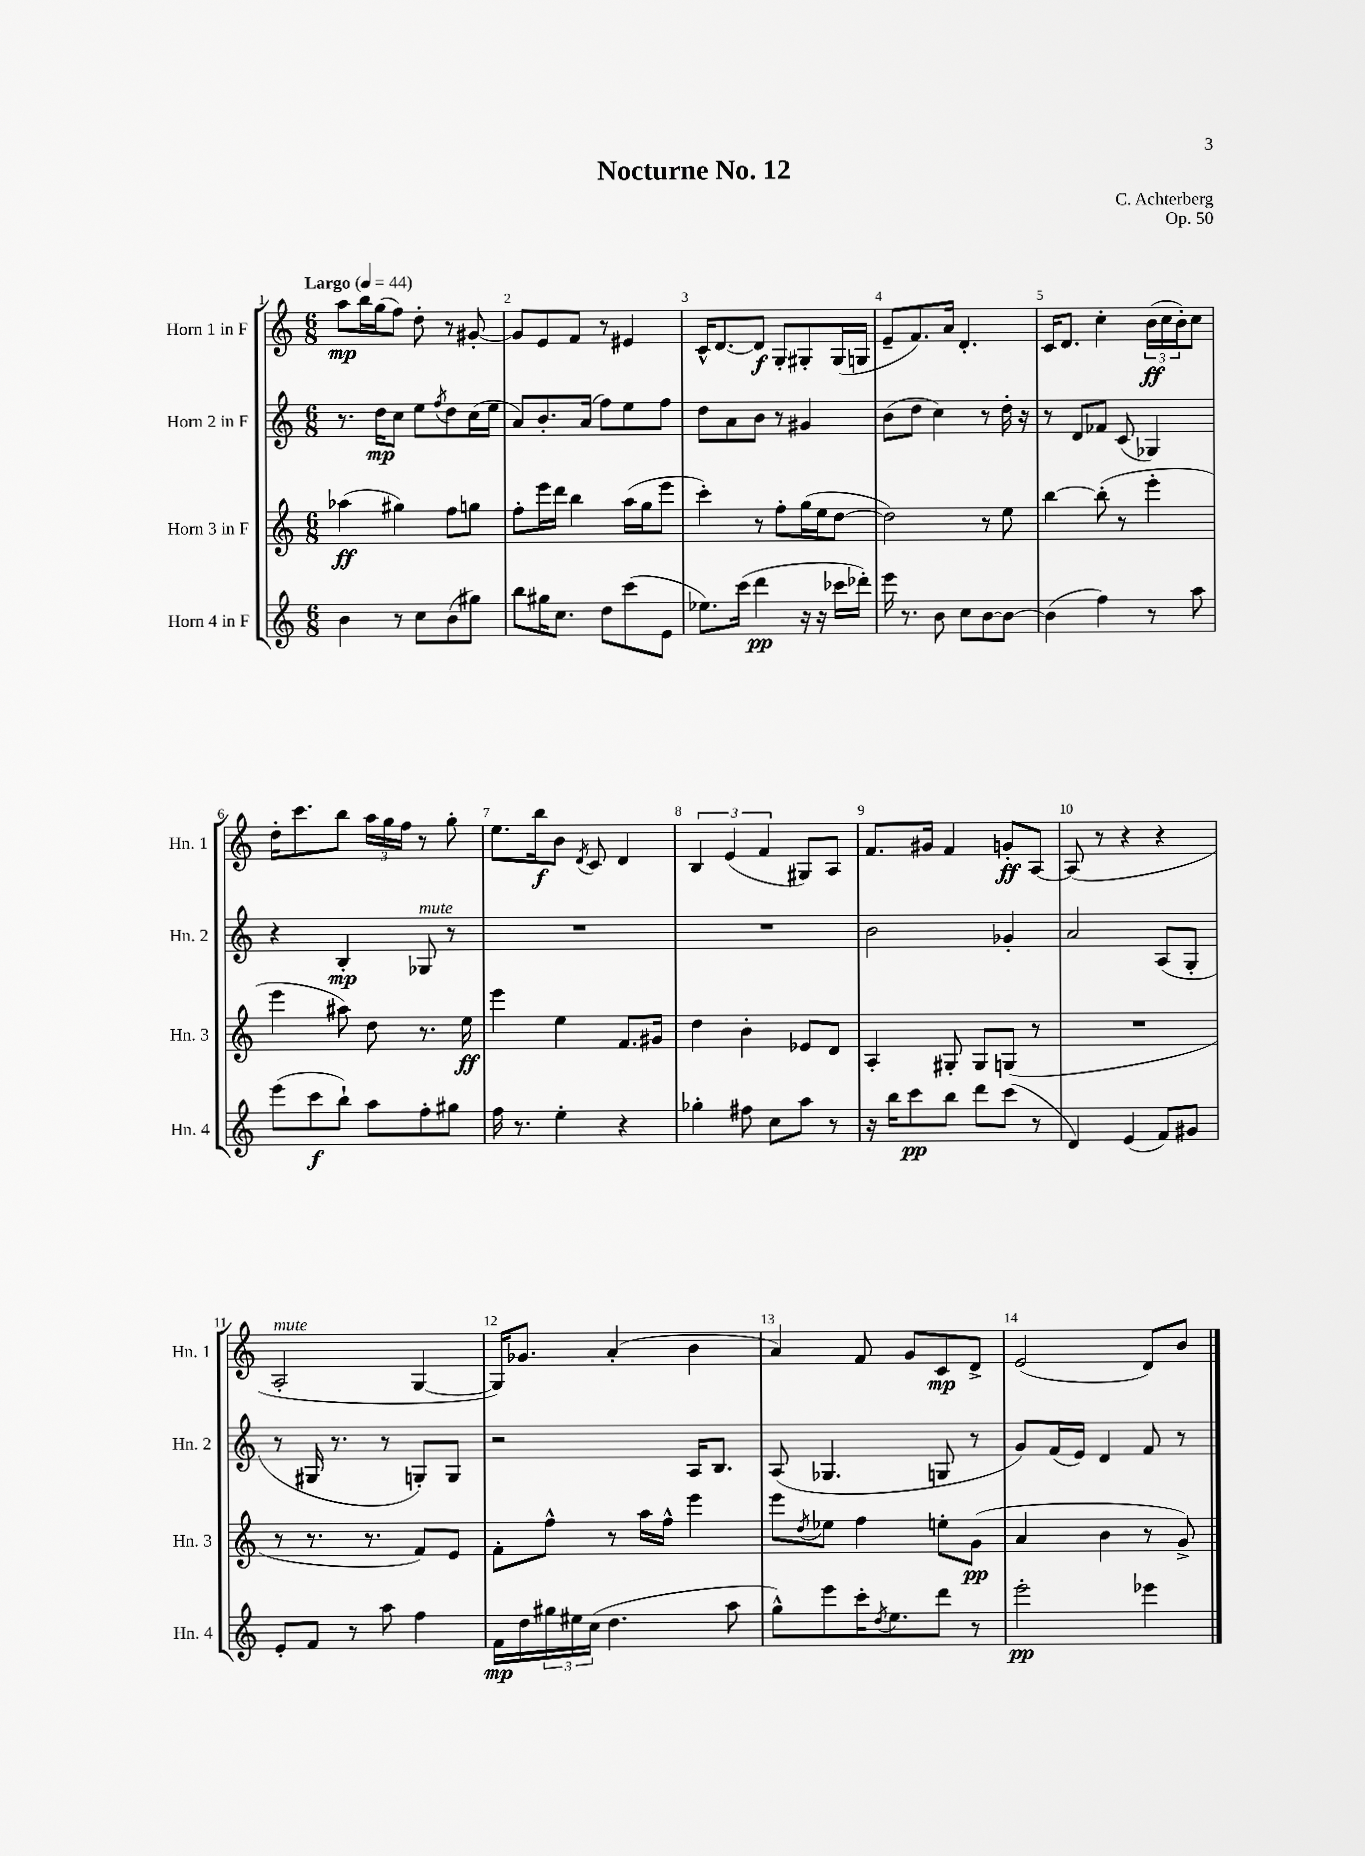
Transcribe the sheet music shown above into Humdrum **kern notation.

**kern	**dynam	**kern	**dynam	**kern	**dynam	**kern	**dynam
*part4	*part4	*part3	*part3	*part2	*part2	*part1	*part1
*staff4	*staff4	*staff3	*staff3	*staff2	*staff2	*staff1	*staff1
*I"Horn 4 in F	*	*I"Horn 3 in F	*	*I"Horn 2 in F	*	*I"Horn 1 in F	*
*I'Hn. 4	*	*I'Hn. 3	*	*I'Hn. 2	*	*I'Hn. 1	*
*clefG2	*	*clefG2	*	*clefG2	*	*clefG2	*
*k[]	*	*k[]	*	*k[]	*	*k[]	*
*M6/8	*	*M6/8	*	*M6/8	*	*M6/8	*
*MM44	*	*MM44	*	*MM44	*	*MM44	*
=1	=1	=1	=1	=1	=1	=1	=1
!	!	!	!	!	!	!LO:TX:a:B:t=Largo	!
4b\	.	(4aa-X\	ff	8.r	.	8aa\L	mp
.	.	.	.	.	.	16bb\L	.
.	.	.	.	16dd\KL	mp	(16gg\J	.
8r	.	4gg#X\)	.	8cc\J	.	8ff\J)	.
8cc\L	.	.	.	8ee\L	.	8dd'\	.
.	.	.	.	8qff/	.	.	.
(8b\	.	8ff\L	.	8dd\	.	8r	.
8gg#X\J)	.	8ggn\J	.	(16cc\L	.	[8g#X'/	.
.	.	.	.	16ee\JJ	.	.	.
=2	=2	=2	=2	=2	=2	=2	=2
8bb\L	.	8ff'\L	.	8a/L)	.	8g#/L]	.
16gg#X\K	.	16eee\L	.	8.b'/	.	8e/	.
8.cc\J	.	16ddd\JJ	.	.	.	.	.
.	.	4bb\	.	.	.	8f/J	.
.	.	.	.	(16a/Jk	.	.	.
8dd\L	.	.	.	8ff\L)	.	8r	.
(8ccc\	.	(16aa\LL	.	8ee\	.	4e#X/	.
.	.	16gg\J	.	.	.	.	.
8e\J	.	8eee\J	.	8ff\J	.	.	.
=3	=3	=3	=3	=3	=3	=3	=3
8.ee-X\L)	.	4ccc'\)	.	8dd\L	.	16c^^/KL	.
.	.	.	.	.	.	[8.d/	.
.	.	.	.	8a\	.	.	.
(16ccc\Jk	.	.	.	.	.	.	.
4ddd\	pp	8r	.	8b\J	.	8d/J]	f
.	.	8ff'\L	.	8r	.	8G'/L	.
16r	.	(16gg\L	.	4g#X/	.	8G#X'/	.
16r	.	16ee\J	.	.	.	.	.
16ccc-X\LL	.	[8dd\J	.	.	.	(16G#/L	.
16ddd-X'\JJ)	.	.	.	.	.	16Gn/JJ	.
=4	=4	=4	=4	=4	=4	=4	=4
16eee\	.	2dd\])	.	(8b\L	.	8e~/L	.
8.r	.	.	.	.	.	.	.
.	.	.	.	8dd\J	.	8.f/)	.
8b\	.	.	.	4cc\)	.	.	.
.	.	.	.	.	.	16a/Jk	.
8cc\L	.	.	.	.	.	4.d'/	.
[8b\	.	8r	.	8r	.	.	.
8b\J_	.	8ee\	.	16dd'\	.	.	.
.	.	.	.	16r	.	.	.
=5	=5	=5	=5	=5	=5	=5	=5
(4b\]	.	[4bb\	.	8r	.	16c/KL	.
.	.	.	.	.	.	8.d/J	.
.	.	.	.	8d/L	.	.	.
4ff\)	.	(8bb'\]	.	8f-X/J	.	4cc'\	.
.	.	8r	.	(8c/	.	.	.
8r	.	4eee'\	.	4G-X/)	.	(24b\LL	ff
.	.	.	.	.	.	24cc\	.
.	.	.	.	.	.	24b'\J)	.
8aa\	.	.	.	.	.	8cc\J	.
!!LO:LB:g=z
=6	=6	=6	=6	=6	=6	=6	=6
(8eee\L	.	4eee\	.	4r	.	16dd'\KL	.
.	.	.	.	.	.	8.ccc\	.
8ccc\	f	.	.	.	.	.	.
8bb`\J)	.	8aa#X\)	.	4B'/	mp	8bb\J	.
8aa\L	.	8dd\	.	.	.	24aa\LL	.
.	.	.	.	.	.	24gg\	.
.	.	.	.	.	.	24ff\JJ	.
!	!	!	!	!LO:TX:a:i:t=mute	!	!	!
8ff'\	.	8.r	.	8G-X/	.	8r	.
8gg#X\J	.	.	.	8r	.	8gg'\	.
.	.	16ee\	ff	.	.	.	.
=7	=7	=7	=7	=7	=7	=7	=7
16ff\	.	4eee\	.	2.r	.	8.ee\L	.
8.r	.	.	.	.	.	.	.
.	.	.	.	.	.	16bb\k	f
4ee'\	.	4ee\	.	.	.	8b\J	.
.	.	.	.	.	.	8qd/	.
.	.	.	.	.	.	8c/	.
4r	.	8.f/L	.	.	.	4d/	.
.	.	16g#X/Jk	.	.	.	.	.
=8	=8	=8	=8	=8	=8	=8	=8
4gg-X'\	.	4dd\	.	2.r	.	6B/	.
.	.	.	.	.	.	(6e/	.
8ff#X\	.	4b'\	.	.	.	.	.
.	.	.	.	.	.	6f/	.
8cc\L	.	.	.	.	.	.	.
8aa\J	.	8e-X/L	.	.	.	8G#X/L)	.
8r	.	8d/J	.	.	.	8A/J	.
=9	=9	=9	=9	=9	=9	=9	=9
16r	.	4A'/	.	2b\	.	8.f/L	.
16bb\KL	.	.	.	.	.	.	.
8ccc\	pp	.	.	.	.	.	.
.	.	.	.	.	.	16g#X/Jk	.
8bb\J	.	8G#X'/	.	.	.	4f/	.
8ddd\L	.	8G#/L	.	.	.	.	.
(8ccc\J	.	(8Gn/J	.	4g-X'/	.	8gn'/L	ff
8r	.	8r	.	.	.	[8A/J	.
=10	=10	=10	=10	=10	=10	=10	=10
4d/)	.	2.r	.	2a/	.	(8A/]	.
.	.	.	.	.	.	8r	.
(4e/	.	.	.	.	.	4r	.
8f/L)	.	.	.	(8A/L	.	4r	.
8g#X/J	.	.	.	8G'/J	.	.	.
!!LO:LB:g=z
=11	=11	=11	=11	=11	=11	=11	=11
!	!	!	!	!	!	!LO:TX:a:i:t=mute	!
8e'/L	.	8r	.	8r	.	2A'/	.
8f/J	.	8.r	.	16G#X/	.	.	.
.	.	.	.	8.r	.	.	.
8r	.	.	.	.	.	.	.
.	.	8.r	.	.	.	.	.
8aa\	.	.	.	8r	.	.	.
4ff\	.	8f/L)	.	8Gn'/L)	.	[4G/	.
.	.	8e/J	.	8G/J	.	.	.
=12	=12	=12	=12	=12	=12	=12	=12
16f\LL	mp	8f'\L	.	2r	.	16G/KL])	.
16dd\	.	.	.	.	.	8.g-X/J	.
24gg#X\	.	8ff^^\J	.	.	.	.	.
24ee#X\	.	.	.	.	.	.	.
(24cc\JJ	.	.	.	.	.	.	.
4.dd\	.	8r	.	.	.	(4a'/	.
.	.	16aa\LL	.	.	.	.	.
.	.	16ff^^\JJ	.	.	.	.	.
.	.	4eee\	.	16A/KL	.	4b\	.
.	.	.	.	8.B/J	.	.	.
8aa\	.	.	.	.	.	.	.
=13	=13	=13	=13	=13	=13	=13	=13
8gg^^\L)	.	8eee\L	.	(8A/	.	4a/)	.
.	.	8qdd/	.	.	.	.	.
8eee\	.	8ee-X\J	.	4.G-X/	.	.	.
16ccc'\K	.	4ff\	.	.	.	8f/	.
8qdd/	.	.	.	.	.	.	.
8.ee\	.	.	.	.	.	.	.
.	.	.	.	.	.	8g/L	.
8ddd\J	.	8een'\L	.	8Gn/	.	8c/	mp
8r	.	(8g\J	pp	8r	.	8d^/J	.
=14	=14	=14	=14	=14	=14	=14	=14
2eee'\	pp	4a/	.	8g/L)	.	(2e/	.
.	.	.	.	(16f/L	.	.	.
.	.	.	.	16e/JJ)	.	.	.
.	.	4b\	.	4d/	.	.	.
4eee-X\	.	8r	.	8f/	.	8d/L)	.
.	.	8g^/)	.	8r	.	8b/J	.
==	==	==	==	==	==	==	==
*-	*-	*-	*-	*-	*-	*-	*-
